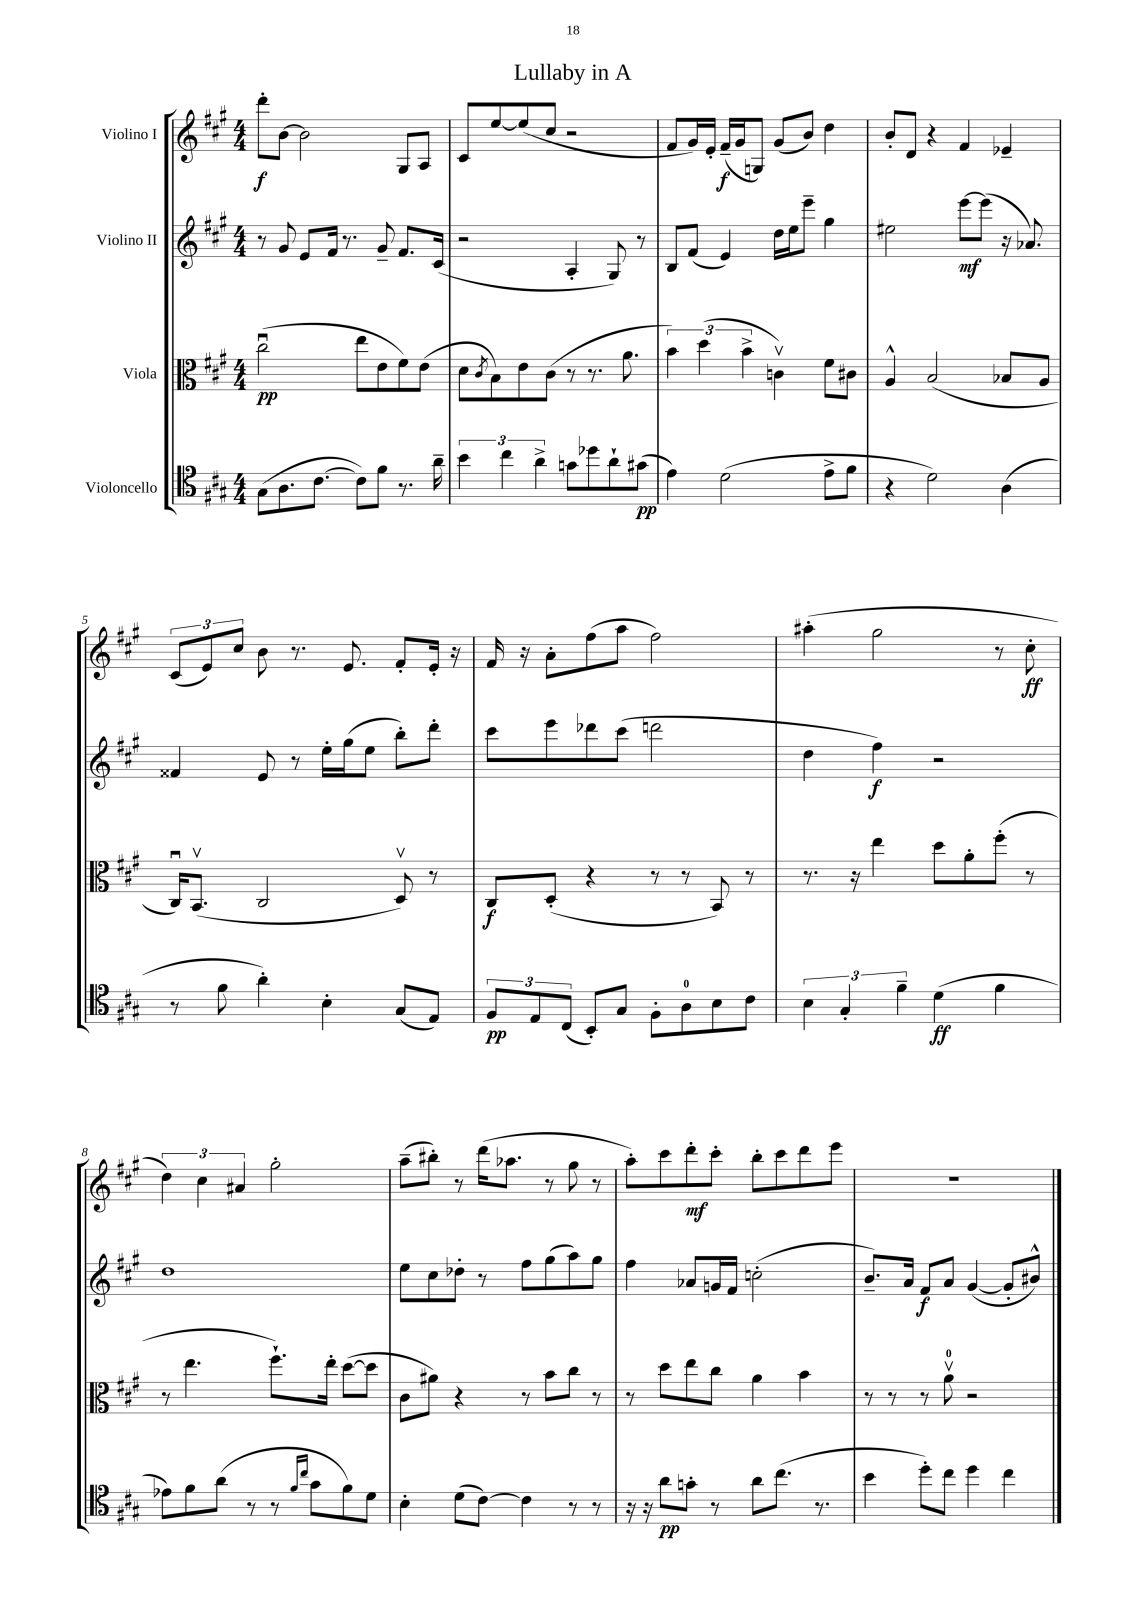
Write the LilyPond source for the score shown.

\header { title = "Lullaby in A" }
<<
\new StaffGroup <<
\new Staff = "s0" \with { instrumentName = "Violino I" } {
    \clef treble \key a \major \numericTimeSignature \time 4/4
    d'''8-.\f b'8~ b'2 gis8 a8 |
    cis'8 e''8~ e''8( cis''8 r2 |
    fis'8 gis'16) e'16-. fis'16--\f( gis'16 g8) gis'8( b'8) d''4 |
    b'8-. d'8 r4 fis'4 ees'4-- |
    \tuplet 3/2 { cis'8( e'8) cis''8 } b'8 r8. e'8. fis'8-. e'16-. r16 |
    fis'16 r16 a'8-. fis''8( a''8 fis''2) |
    ais''4-.( gis''2 r8 cis''8-.\ff |
    \tuplet 3/2 { d''4) cis''4 ais'4 } gis''2-. |
    a''8--( bis''8-.) r8 d'''16( aes''8. r8 gis''8 r8 |
    a''8-.) cis'''8 d'''8-.\mf cis'''8-. b''8-. cis'''8 d'''8 e'''8 |
    R1 \bar "|." |
}
\new Staff = "s1" \with { instrumentName = "Violino II" } {
    \clef treble \key a \major \numericTimeSignature \time 4/4
    r8 gis'8 e'8 fis'16 r8. gis'8-- fis'8. cis'16( |
    r2 a4-. gis8) r8 |
    b8 fis'8( e'4) d''16 e''16 e'''8-- gis''4 |
    eis''2 e'''8~\mf e'''8( r16 aes'8.) |
    fisis'4 e'8 r8 e''16-. gis''16( e''8 b''8-.) d'''8-. |
    cis'''8 e'''8 des'''8 cis'''8( d'''2 |
    d''4 fis''4\f) r2 |
    d''1 |
    e''8 cis''8 des''8-. r8 fis''8 gis''8( a''8) gis''8 |
    fis''4 aes'8 g'16 fis'16 c''2-.( |
    b'8.--) a'16 fis'8\f a'8 gis'4~( gis'8-. bis'8-^) \bar "|." |
}
\new Staff = "s2" \with { instrumentName = "Viola" } {
    \clef alto \key a \major \numericTimeSignature \time 4/4
    cis''2\downbow\pp( e''8 e'8 fis'8) e'8( |
    d'8 \acciaccatura { cis'8 } b8) e'8 cis'8( r8 r8. a'8. |
    \tuplet 3/2 { b'4) d''4( b'4-> } c'4\upbow) fis'8 cis'8 |
    a4-^ b2( bes8 a8 |
    cis16\downbow) b,8.\upbow( cis2 d8\upbow) r8 |
    cis8\f d8-.( r4 r8 r8 b,8) r8 |
    r8. r16 e''4 d''8 a'8-. fis''8-.( r8 |
    r8 e''4. fis''8.-!) e''16-. d''8~( d''8 |
    cis'8 ais'8) r4 r8 b'8 cis''8 r8 |
    r8 d''8 e''8 cis''8 a'4 b'4 |
    r8 r8 r8 a'8-0\upbow r2 \bar "|." |
}
\new Staff = "s3" \with { instrumentName = "Violoncello" } {
    \clef tenor \key a \major \numericTimeSignature \time 4/4
    gis8( a8. cis'8.~ cis'8) fis'8 r8. a'16-- |
    \tuplet 3/2 { b'4 cis''4 a'4-> } g'8 des''8 a'8-! gis'8\pp( |
    e'4) d'2( e'8-> fis'8 |
    r4 d'2) a4( |
    r8 fis'8 a'4-.) b4-. gis8( e8) |
    \tuplet 3/2 { fis8\pp e8 cis8( } b,8-.) gis8 fis8-. a8-0 b8 cis'8 |
    \tuplet 3/2 { b4 gis4-. fis'4-- } d'4\ff( fis'4 |
    ees'8) fis'8 a'8( r8 r8 \grace { fis'16 cis''16 } gis'8 fis'8) d'8 |
    b4-. d'8( cis'8~) cis'4 r8 r8 |
    r16 r16 a'8\pp g'8-. r8 a'8 cis''8.( r8. |
    b'4 d''8-.) cis''8 d''4 cis''4 \bar "|." |
}
>>
>>
